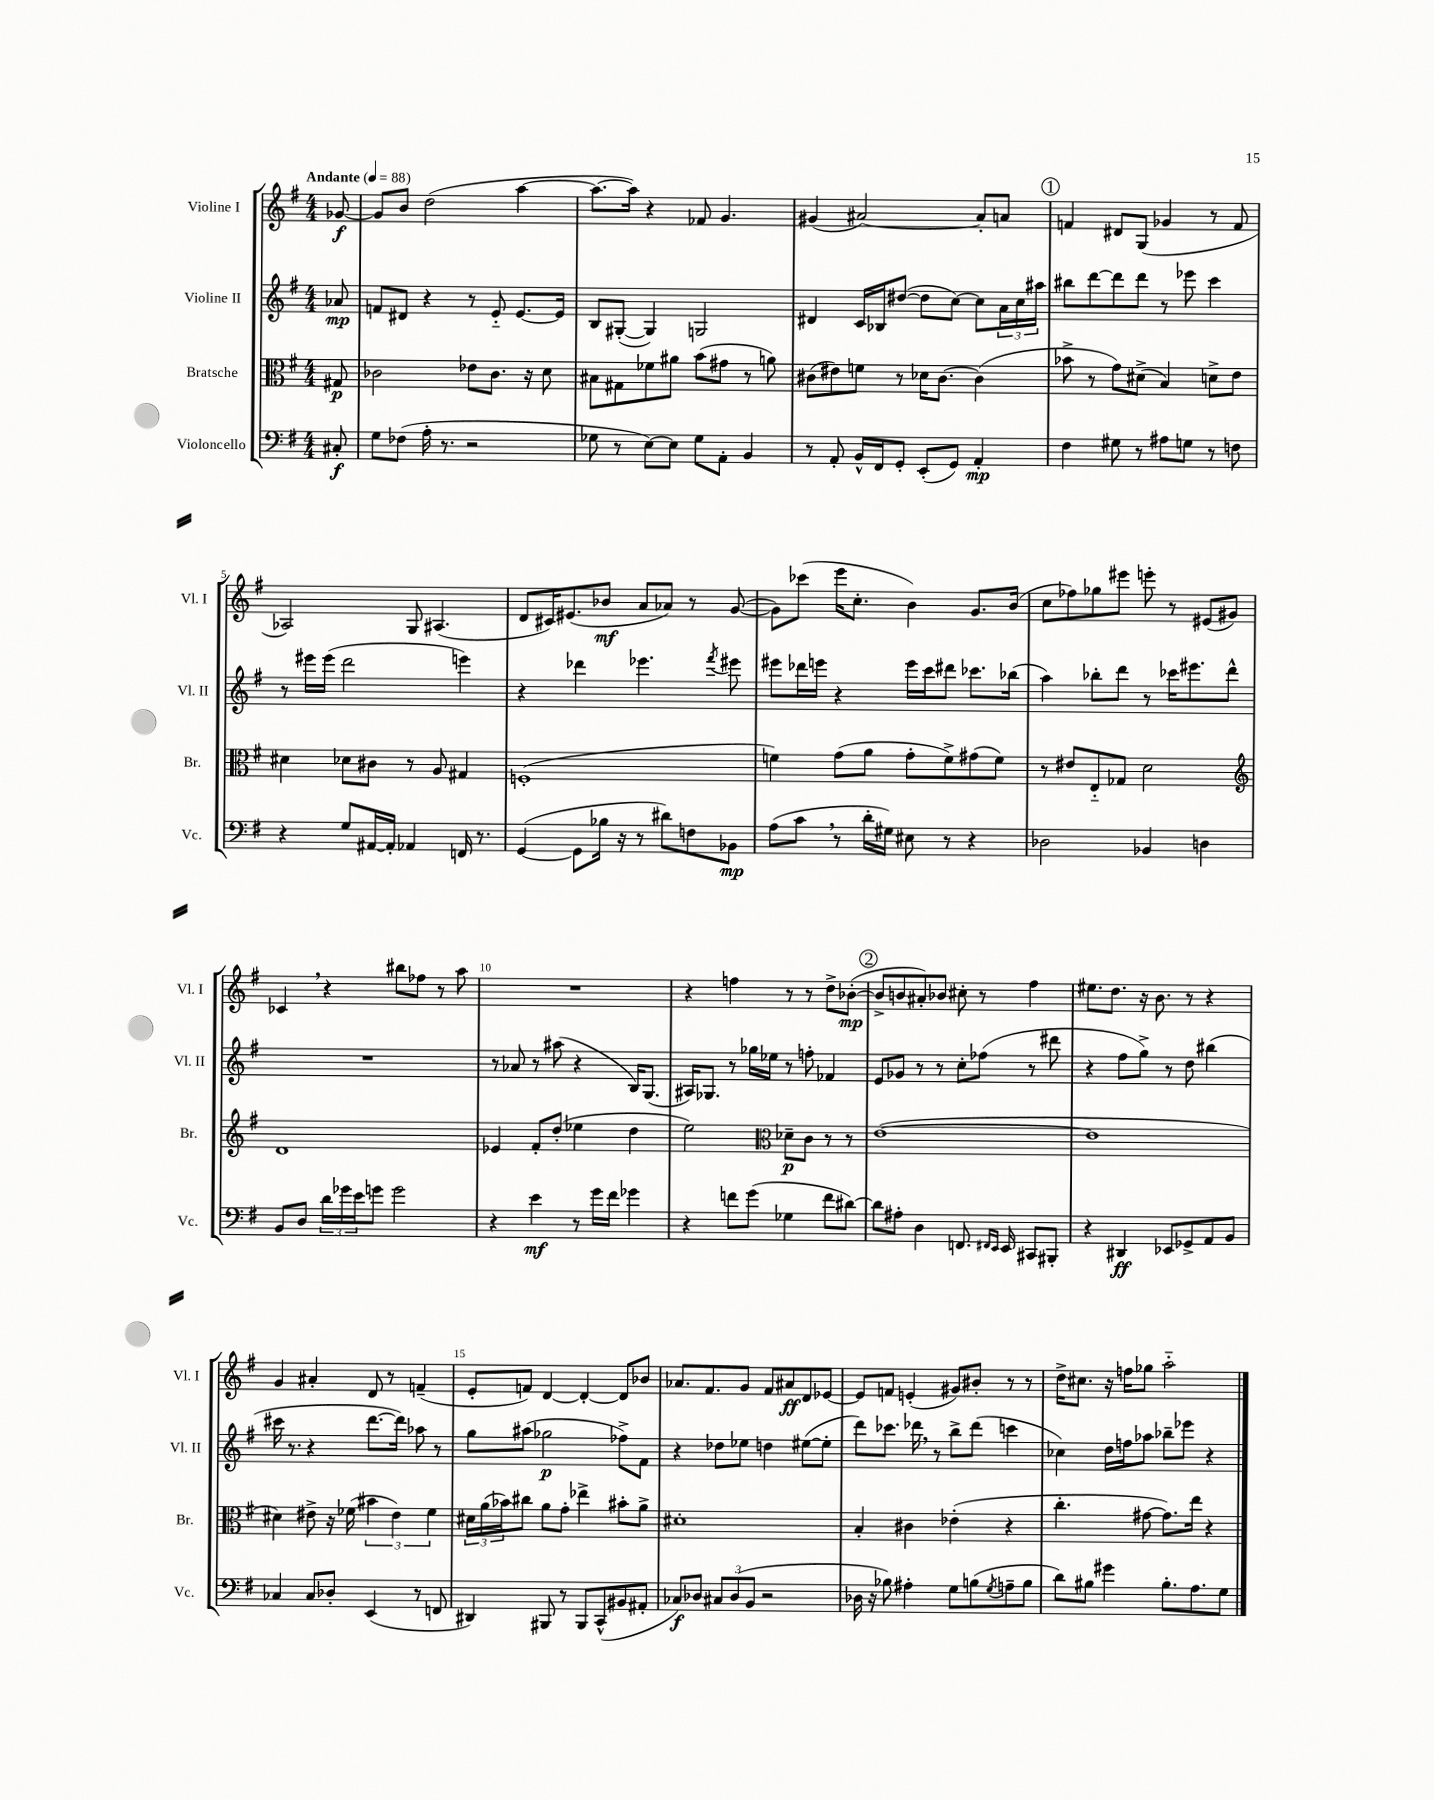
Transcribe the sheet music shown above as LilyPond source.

<<
\new StaffGroup <<
\new Staff = "s0" \with { instrumentName = "Violine I" shortInstrumentName = "Vl. I" } {
    \clef treble \key g \major \numericTimeSignature \time 4/4 \partial 8 \tempo "Andante" 4 = 88
    ges'8~\f |
    ges'8 b'8 d''2( a''4~ |
    a''8.~ a''16) r4 fes'8 g'4. |
    gis'4( ais'2~) ais'8-. a'8 |
    \mark \markup { \circle "1" } f'4 dis'8 g8( ges'4 r8 f'8 |
    aes2) g8 ais4.( |
    d'8 cis'16) eis'8.( bes'8\mf a'8 aes'8) r8 g'8~( |
    g'8) ces'''8( e'''16 c''8.-. b'4) g'8. b'16( |
    c''8 fes''8) ges''8 eis'''8 e'''8-. r8 eis'8( gis'8) |
    ces'4 \breathe r4 bis''8 fes''8 r8 a''8 |
    R1 |
    r4 f''4 r8 r8 d''8-> bes'8~-.\mp( |
    \mark \markup { \circle "2" } bes'8-> b'8 ais'8-.) bes'8 cis''8-. r8 fis''4 |
    eis''8. d''8. r16 b'8. r8 r4 |
    g'4 ais'4-. d'8 r8 f'4--( |
    e'8-. f'8) d'4~ d'4~-. d'8 bes'8 |
    aes'8. fis'8. g'8 fis'8 ais'8\ff d'8 ees'8~ |
    ees'8 f'8 e'4-.( gis'8) bis'8-. r8 r8 |
    d''16-> cis''8. r16 f''16 ges''8 a''2-_ \bar "|." |
}
\new Staff = "s1" \with { instrumentName = "Violine II" shortInstrumentName = "Vl. II" } {
    \clef treble \key g \major \numericTimeSignature \time 4/4 \partial 8
    aes'8\mp |
    f'8 dis'8 r4 r8 e'8-_ e'8.~ e'16 |
    b8 gis8~-.( gis4) g2 |
    dis'4 c'16 bes16 dis''8~( dis''8 c''8~) c''8 \tuplet 3/2 { a'16 c''16 ais''16 } |
    \mark \markup { \circle "1" } bis''8 d'''8~ d'''8 d'''8 r8 ees'''8 c'''4 |
    r8 eis'''16 eis'''16( d'''2 e'''4) |
    r4 des'''4 ees'''4. \acciaccatura { fis'''8 } eis'''8 |
    eis'''8 des'''16 e'''16 r4 e'''16 c'''16 dis'''8 ces'''8. bes''16( |
    a''4) bes''8-. d'''8 r8 ces'''16 eis'''8. d'''8-^ |
    R1 |
    r8 aes'8 r8 ais''8( r4 b16) g8.( |
    ais16) ges8. r8 ges''16 ees''16 r8 f''8-. fes'4 |
    \mark \markup { \circle "2" } e'8 ges'8 r8 r8 c''8-. fes''8( r8 dis'''8 |
    r4 fis''8 g''8->) r8 d''8 bis''4( |
    cis'''16 r8. r4 d'''8.~ d'''16) aes''8 r8 |
    g''8 ais''8( ges''2\p fes''8->) fis'8 |
    r4 des''8 ees''8 d''4 eis''8~( eis''8-. |
    d'''8) ces'''8. des'''16 \breathe r8 b''8-> des'''8( c'''4 |
    ces''4) d''16 f''16 aes''8 bes''8-- ees'''8 r4 \bar "|." |
}
\new Staff = "s2" \with { instrumentName = "Bratsche" shortInstrumentName = "Br." } {
    \clef alto \key g \major \numericTimeSignature \time 4/4 \partial 8
    gis8\p |
    ces'2 ees'8 ces'8. r16 d'8 |
    bis8 gis8 fes'8 ais'8 b'8( gis'8 r8 a'8) |
    cis'8( eis'8) f'8 r8 des'16 cis'8.~ cis'4( |
    \mark \markup { \circle "1" } bes'8-> r8 g'8) dis'8->( b4) d'8-> e'8 |
    dis'4 des'8 cis'8 r8 a8 gis4 |
    f1-.( |
    f'4) g'8( a'8 g'8-. f'8->) gis'8( f'8) |
    r8 eis'8 e8-_ ges8 d'2 |
    \clef treble d'1 |
    ees'4 fis'8-. d''8-.( ees''4 d''4 |
    e''2) \clef alto des'8--\p c'8 r8 r8 |
    \mark \markup { \circle "2" } e'1~( |
    e'1 |
    dis'4) eis'8-> r16 fes'16( \tuplet 3/2 { bis'4 eis'4) fes'4 } |
    \tuplet 3/2 { dis'16 a'16( bes'16) } cis''8 a'8 g'8-. ees''4-> bis'8-. a'8-> |
    dis'1-. |
    b4-. cis'4 ees'4-.( r4 |
    c''4.-. gis'8~ gis'8.) e''16 r4 \bar "|." |
}
\new Staff = "s3" \with { instrumentName = "Violoncello" shortInstrumentName = "Vc." } {
    \clef bass \key g \major \numericTimeSignature \time 4/4 \partial 8
    cis8-.\f |
    g8 fes8( a16-. r8. r2 |
    ges8 r8 e8~) e8 ges8 a,8-. b,4 |
    r8 a,8-. b,16-^ fis,16 g,8-. e,8-.( g,8) a,4-.\mp |
    \mark \markup { \circle "1" } fis4 gis8 r8 ais8 g8 r8 f8 |
    r4 g8 ais,16~ ais,16-. aes,4 f,16 r8. |
    g,4~( g,8 bes16 r16 r8 dis'8) f8 bes,8\mp |
    a8( c'8 \breathe r8 d'16-. gis16) eis8 r8 r4 |
    des2 bes,4 d4 |
    b,8 d8 \tuplet 3/2 { d'16 ges'16 e'16 } g'8 g'2 |
    r4 e'4\mf r8 g'16 fis'16 ges'4 |
    r4 f'8 g'8( ges4 f'8 dis'8~) |
    \mark \markup { \circle "2" } dis'8 ais8-. d4 f,8. \grace { fis,16 e,16 } e,16 cis,8 bis,,8-. |
    r4 dis,4\ff ees,8 ges,8-> a,8 b,8 |
    ces4 ces8 des8-. e,4( r8 f,8 |
    dis,4) bis,,8 r8 bis,,8 c,8-^( bis,8 ais,8-. |
    ces8\f) des8 \tuplet 3/2 { cis8 des8( b,8 } r2 |
    des16 r16 bes8) ais4-. g8 b8( \acciaccatura { g8 } a8-- b8 |
    d'8) bis8 gis'4 bis8.-. a8. g8 \bar "|." |
}
>>
>>
\layout { \context { \Score \override BarNumber.break-visibility = ##(#f #t #t) barNumberVisibility = #(every-nth-bar-number-visible 5) } }
